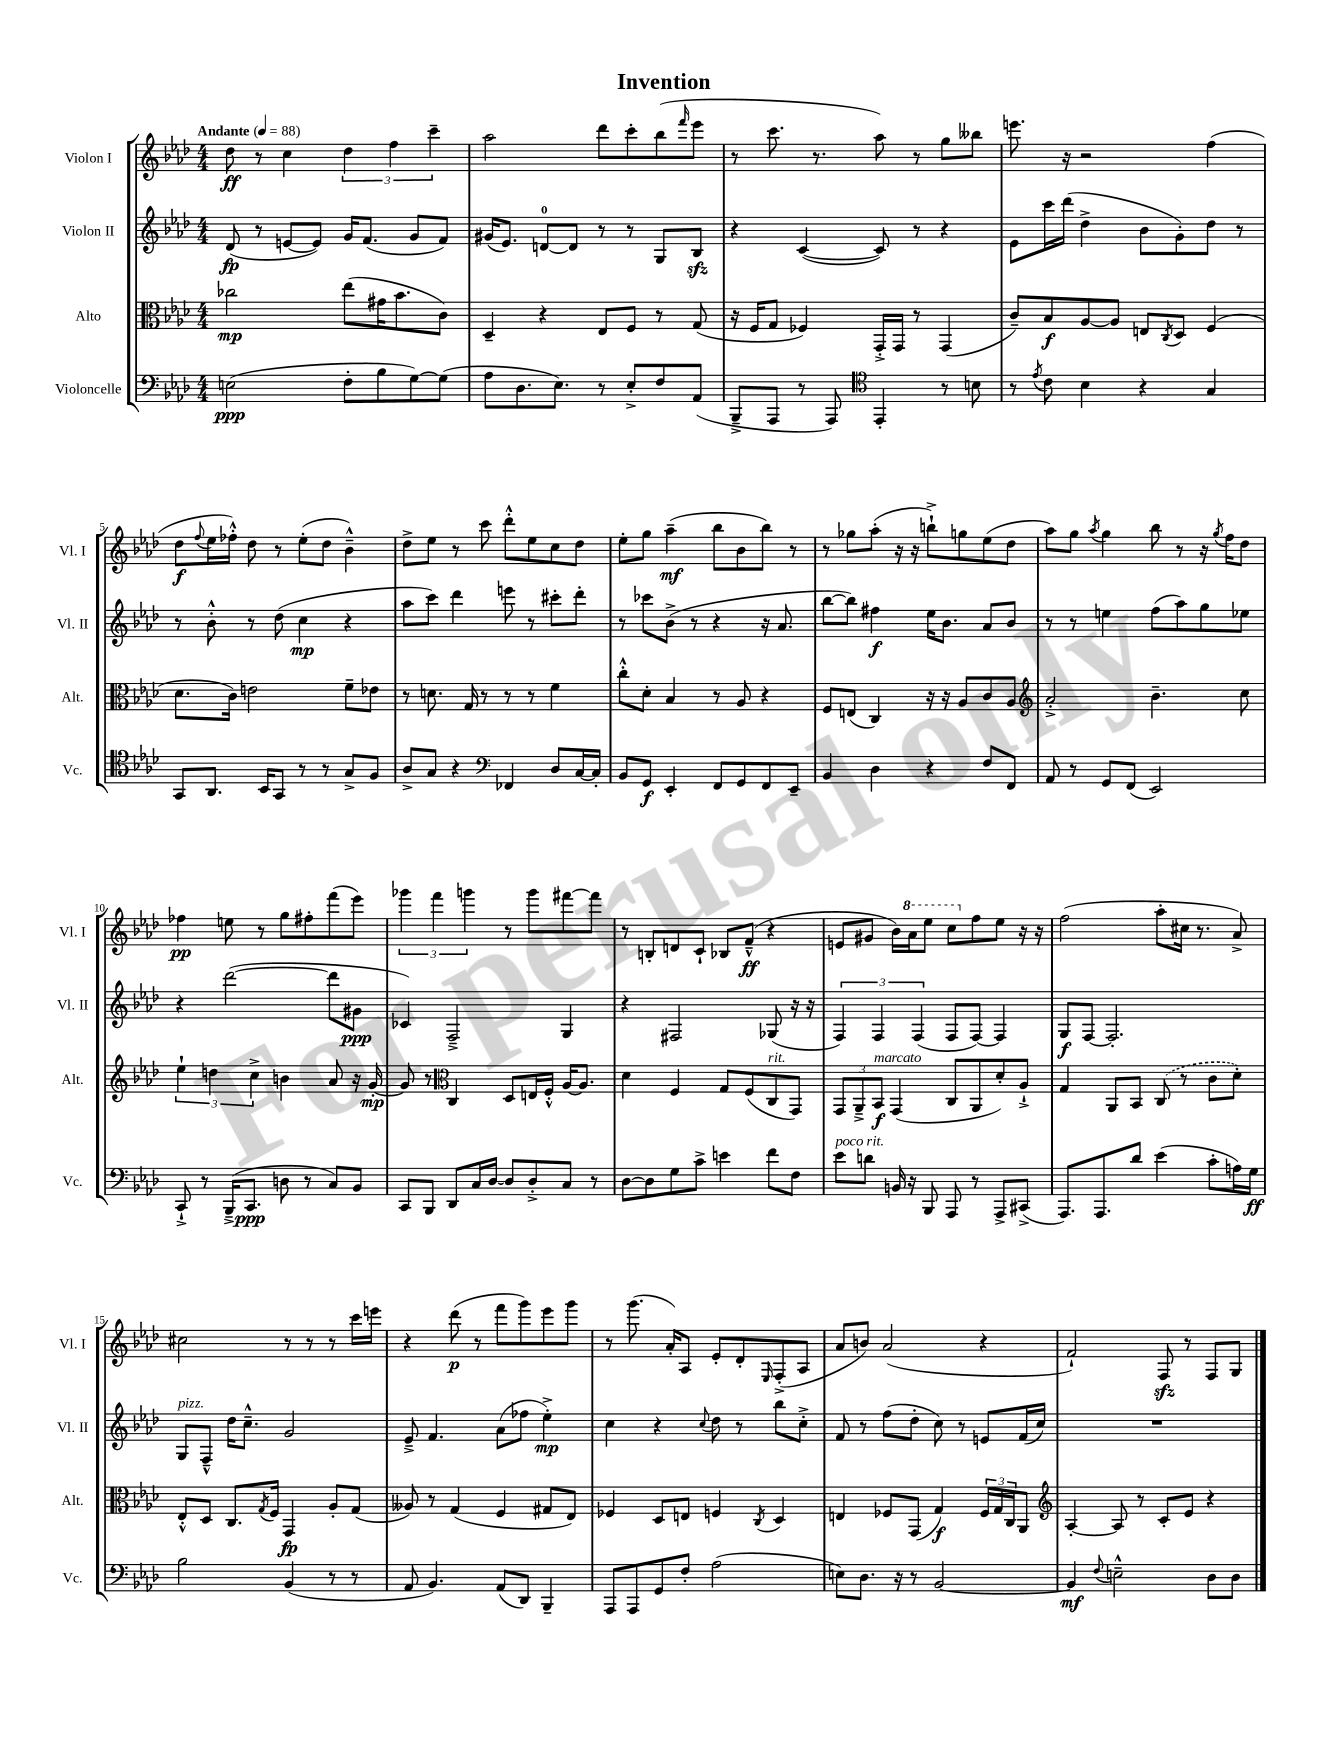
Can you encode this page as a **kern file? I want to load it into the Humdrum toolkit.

**kern	**kern	**kern	**kern
*staff4	*staff3	*staff2	*staff1
*clefF4	*clefC3	*clefG2	*clefG2
*k[b-e-a-d-]	*k[b-e-a-d-]	*k[b-e-a-d-]	*k[b-e-a-d-]
*M4/4	*M4/4	*M4/4	*M4/4
*MM88	*MM88	*MM88	*MM88
(2E\	2cc-\	(8d-/	8dd-\
.	.	8r	8r
.	.	[8e/L	4cc\
.	.	8e/]J)	.
8F'\L	(8ee-\L	16g/LK	6dd-\
.	.	(8.f/J	.
8B-\	16g#\K	.	.
.	.	.	6ff\
.	8.b-\	.	.
[8G\)	.	8g/L	.
.	.	.	6ccc~\
(8G\]J	8c\J)	8f/J)	.
=	=	=	=
8A-\L	4D-~/	(16g#/LK	2aa-\
.	.	8.e-/J)	.
8.D-\	.	.	.
.	4r	[8d/L	.
8.E-\J)	.	.	.
.	.	8d/]J	.
8r	8E-/L	8r	8ddd-\L
8E-'^/L	8F/J	8r	8ccc'\
8F/	8r	8G/L	(8bb-\
.	.	.	16qqfff/
(8AA-/J	(8G/	8B-/J	8eee-\J
=	=	=	=
8BBB-~^/L	16r	4r	8r
.	16F/LK	.	.
8AAA-/J	8G/J	.	8.ccc\
8r	4F-/)	([4c/	.
.	.	.	8.r
8AAA-/)	.	.	.
*clefC4	*	*	*
4EE-'/	16GG'^/LL	8c/])	8aa-\)
.	16GG/JJ	.	.
.	8r	8r	8r
8r	(4GG/	4r	8gg\L
8B\	.	.	8bb--\J
=	=	=	=
8r	8c~/L)	8e-\L	8.eee\
8qe-/	.	.	.
8c\	8B-/	16ccc\L	.
.	.	(16ddd-\JJ	16r
4B-\	[8A-/	4dd-^\	2r
.	8A-/]J	.	.
4r	8E/L	8b-\L	.
.	8qC/	.	.
.	8D-/J	8g'\)	.
4G/	(4F/	8dd-\J	(4ff\
.	.	8r	.
=	=	=	=
8GG/L	8.d-\L	8r	8dd-\L
.	.	.	8qqff/
8.AA-/J	.	8b-'^^\	16ee-\L
.	16c\Jk)	.	16ff-'^^\JJ)
.	2e\	8r	8dd-\
16BB-/LK	.	.	.
8GG/J	.	(8dd-\	8r
8r	.	4cc\	(8ee-'\L
8r	.	.	8dd-\J
8G^/L	8f~\L	4r	4b-~^^\)
8F/J	8e-\J	.	.
=	=	=	=
8A-^/L	8r	8aa-\L	8dd-^\L
8G/J	8.d\	8ccc\J)	8ee-\J
4r	.	4ddd-\	8r
.	16G/	.	.
.	8r	.	8ccc\
*clefF4	*	*	*
4FF-/	8r	8eee\	8ddd-'^^\L
.	8r	8r	8ee-\
8D-/L	4f\	8ccc#'\L	8cc\
[16C/L	.	8ddd-'\J	8dd-\J
16C'/]JJ	.	.	.
=	=	=	=
8BB-/L	8cc'^^\L	8r	8ee-'\L
8GG/J	8d-'\J	8ccc-\L	8gg\J
4EE-'/	4B-/	(8b-^\J	(4aa-~\
.	.	8r	.
8FF/L	8r	4r	8bb-\L
8GG/	8A-/	.	8b-\
8FF/	4r	16r	8bb-\J)
.	.	8.a-/	.
8EE-~/J	.	.	8r
=	=	=	=
4BB-/	8F/L	[8bb-\L	8r
.	(8E/J	8bb-\]J)	8gg-\L
4D-\	4C/)	4ff#\	(8aa-'\J
.	.	.	16r
.	.	.	16r
4r	16r	16ee-\LK	8bb`^\L)
.	16r	8.b-\J	.
.	8A-/L	.	8gg\
8F/L	8c/	8a-/L	(8ee-\
8FF/J	8A-/J	8b-/J	8dd-\J
=	=	=	=
*	*clefG2	*	*
8AA-/	2a-'^/	8r	8aa-\L)
8r	.	8r	8gg\J
.	.	.	8qaa-/
8GG/L	.	4ee\	4gg\
(8FF/J	.	.	.
2EE-/)	4.b-~\	(8ff\L	8bb-\
.	.	8aa-\)	8r
.	.	8gg\	16r
.	.	.	8qgg/
.	.	.	16ff\LK
.	8cc\	8ee-\J	8dd-\J
=	=	=	=
8CC`^/	6ee-`\	4r	4ff-\
8r	.	.	.
.	6dd\	.	.
(16BBB-~^/LK	.	([2ddd-\	8ee\
8.CC/J	.	.	.
.	6cc^\	.	.
.	.	.	8r
8D\	4b\	.	8gg\L
8r	.	.	8ff#'\
8C/L)	8a-/	8ddd-\]L	(8fff\
8BB-/J	16r	8g#\J	8eee-\J)
.	[16g'/	.	.
=	=	=	=
8CC/L	8g/]	4c-/)	6ggg-\
8BBB-/J	8r	.	.
.	.	.	6fff\
*	*clefC3	*	*
8DD-/L	4C/	2F~^/	.
.	.	.	6ggg\
16C/L	.	.	.
[16D-/JJ	.	.	.
8D-/]L	8D-/L	.	8r
8D-'^/	16E/L	.	8ggg\L
.	16F'^^/JJ	.	.
8C/J	[16A-/LK	4G/	[8fff#\
.	8.A-/]J	.	.
8r	.	.	8fff#\]J
=	=	=	=
[8D-\L	4d-\	4r	8r
8D-\]	.	.	8B'/L
8G\	4F/	2F#/	8d/
8c^\J	.	.	8c`/J
4e\	8G/L	.	8B-/L
.	(8F/	.	(8f~^^/J
8f\L	8C/	(8G-/	4r
8F\J	8GG/J)	16r	.
.	.	16r	.
=	=	=	=
8e-\L	12GG/L	6F/)	8e/L
.	12AA-~^/	.	.
8d\J	.	.	8g#/J
.	12BB-/J	6F/	.
16BB/	(4GG/	.	16b-\LL)
16r	.	.	16aa-\J
.	.	(6F/	.
8BBB-/	.	.	8eee-\J
8AAA-/	8C/L	8F/L	8ccc\L
8r	8AA-/	[8F/J)	8ff\
8AAA-^/L	8d-'/)	4F/]	8ee-\J
(8CC#^/J	8A-`^/J	.	16r
.	.	.	16r
=	=	=	=
8.AAA-/L)	4G/	8G/L	(2ff\
.	.	[8F/J	.
8.AAA-/	.	.	.
.	8AA-/L	2.F'/]	.
8d-/J	8BB-/J	.	.
(4e-\	(8C/	.	8aa-'\L
.	8r	.	16cc#\Jk
.	.	.	8.r
8c'\L	8c\L	.	.
16A\L)	8d-'\J)	.	8a-^/)
16G\JJ	.	.	.
=	=	=	=
2B-\	8E-'^^/L	8G/L	2cc#\
.	8D-/J	8F~^^/J	.
.	8.C/L	16dd-\LK	.
.	.	8.cc~^^\J	.
.	8qG/	.	.
.	16F/Jk	.	.
(4BB-/	4GG/	2g/	8r
.	.	.	8r
8r	8A-'/L	.	8r
8r	(8G/J	.	16ccc\LL
.	.	.	16eee\JJ
=	=	=	=
8AA-/	8A--/)	8e-~^/	4r
4.BB-/)	8r	4.f/	.
.	(4G/	.	(8ddd-\
.	.	.	8r
(8AA-/L	4F/	(8a-\L	8fff\L
8DD-/J)	.	8ff-\J	8ggg\)
4BBB-~/	8G#/L	4ee-'^\)	8eee-\
.	8E-/J)	.	8ggg\J
=	=	=	=
8AAA-/L	4F-/	4cc\	8r
8AAA-/	.	.	(8.ggg\
8GG/	8D-/L	4r	.
.	.	.	16a-'/LK)
8F'/J	8E/J	.	8A-/J
.	.	8qqcc/	.
(2A-\	4F/	8dd-\	8e-'/L
.	.	8r	8d-'/
.	8qC/	.	16qqE-/
.	4D-/	8bb-\L	(8F'^/
.	.	8cc'^\J	8A-/J
=	=	=	=
8E\L)	4E/	8f/	8a-/L
8.D-\J	.	8r	8b/J)
.	8F-/L	(8ff\L	(2a-/
16r	.	.	.
8r	(8GG/J	8dd-'\J	.
[2BB-/	4G/)	8cc\)	.
.	.	8r	.
.	24F-/LL	8e/L	4r
.	24G/	.	.
.	24C/J	.	.
.	8AA-/J	(16f/L	.
.	.	16cc/JJ)	.
=	=	=	=
*	*clefG2	*	*
4BB-/]	[4A-'/	1r	2f`/)
8qqF/	.	.	.
2E~^^\	8A-/]	.	.
.	8r	.	.
.	8c'/L	.	8F/
.	8e-/J	.	8r
8D-\L	4r	.	8F/L
8D-\J	.	.	8G/J
==	==	==	==
*-	*-	*-	*-
